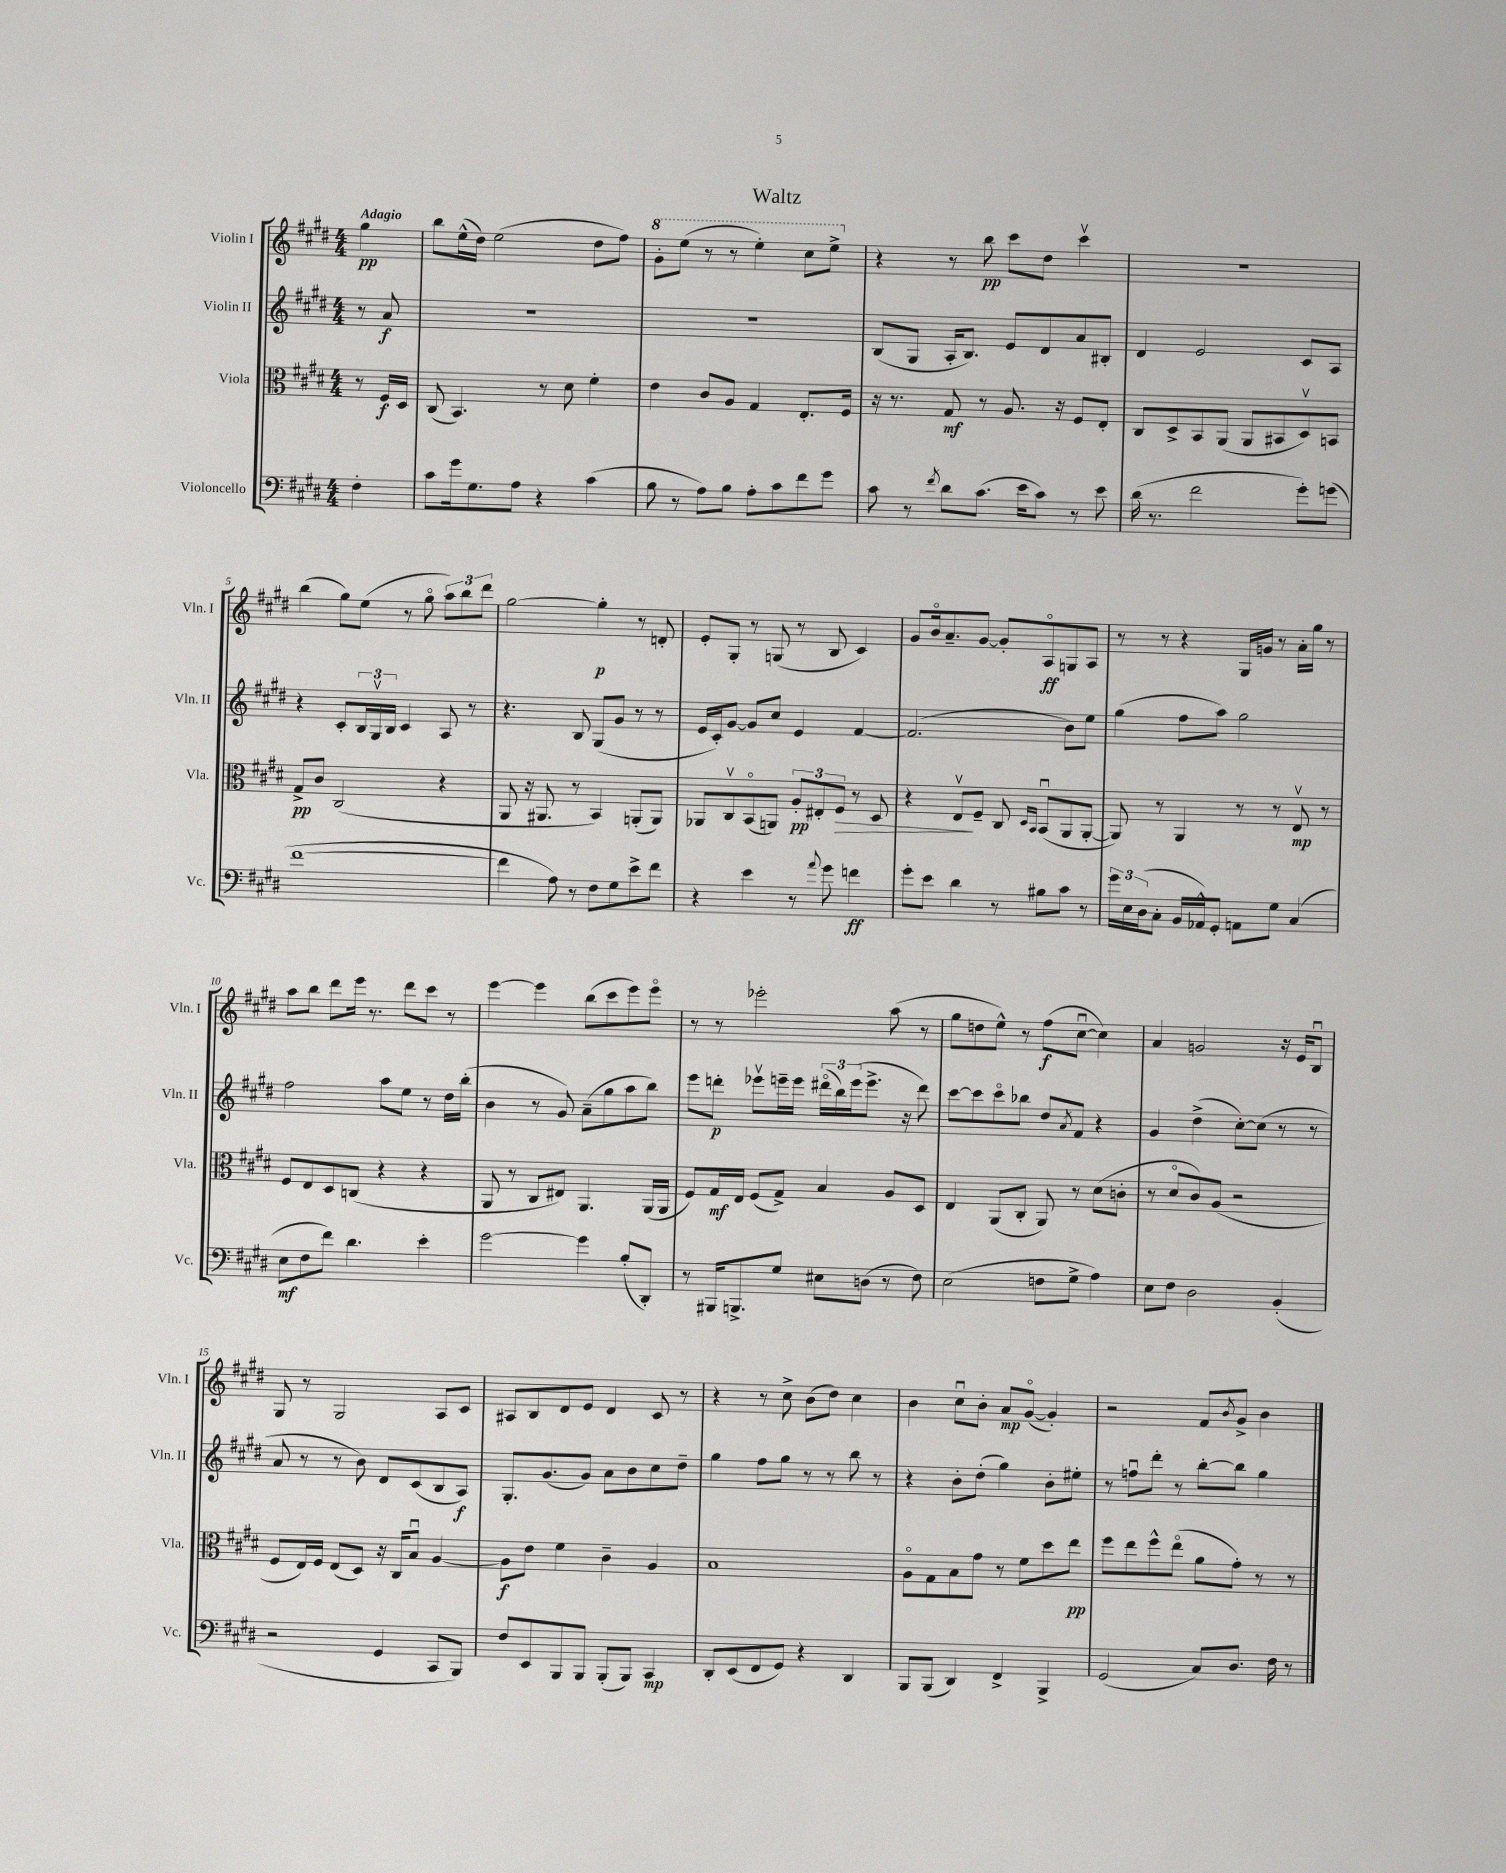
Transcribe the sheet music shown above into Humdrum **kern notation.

**kern	**dynam	**kern	**dynam	**kern	**dynam	**kern	**dynam
*part4	*part4	*part3	*part3	*part2	*part2	*part1	*part1
*staff4	*staff4	*staff3	*staff3	*staff2	*staff2	*staff1	*staff1
*I"Violoncello	*	*I"Viola	*	*I"Violin II	*	*I"Violin I	*
*I'Vc.	*	*I'Vla.	*	*I'Vln. II	*	*I'Vln. I	*
*clefF4	*	*clefC3	*	*clefG2	*	*clefG2	*
*k[f#c#g#d#]	*	*k[f#c#g#d#]	*	*k[f#c#g#d#]	*	*k[f#c#g#d#]	*
*M4/4	*	*M4/4	*	*M4/4	*	*M4/4	*
=	=	=	=	=	=	=	=
!	!	!	!	!	!	!LO:TX:a:B:t=Adagio	!
4F#'\	.	8r	.	8r	.	4gg#\	pp
.	.	16F#/LL	f	8a/	f	.	.
.	.	16D#/JJ	.	.	.	.	.
=1	=1	=1	=1	=1	=1	=1	=1
8c#\L	.	(8C#/	.	1r	.	8bb\L	.
16g#\k	.	4.BB/)	.	.	.	(16ee^^\L	.
8.G#\	.	.	.	.	.	16dd#\JJ)	.
.	.	.	.	.	.	(2ee\	.
8A\J	.	.	.	.	.	.	.
4r	.	8r	.	.	.	.	.
.	.	8d#\	.	.	.	.	.
(4c#\	.	4f#'\	.	.	.	8dd#\L	.
.	.	.	.	.	.	8ff#\J)	.
=2	=2	=2	=2	=2	=2	=2	=2
*	*	*	*	*	*	*8va	*
8B\	.	4e\	.	1r	.	8gg#'\L	.
8r	.	.	.	.	.	(8eee\J	.
8A\L)	.	8c#/L	.	.	.	8r	.
8B\J	.	8A/J	.	.	.	8r	.
8A'\L	.	4G#/	.	.	.	4eee'\)	.
8c#\	.	.	.	.	.	.	.
8f#\	.	8.E'/L	.	.	.	8ccc#\L	.
8g#\J	.	.	.	.	.	8eee^\J	.
.	.	16F#/Jk	.	.	.	.	.
=3	=3	=3	=3	=3	=3	=3	=3
*	*	*	*	*	*	*X8va	*
8c#\	.	16r	.	(8B/L	.	4r	.
.	.	8.r	.	.	.	.	.
8r	.	.	.	8G#/J	.	.	.
8qf#/	.	.	.	.	.	.	.
8d#\L	.	8G#/	mf	16A'/KL	.	8r	.
.	.	.	.	8.B/J)	.	.	.
(8.c#\J	.	8r	.	.	.	8bb\	pp
.	.	8.A/	.	8e/L	.	8ccc#\L	.
16e\KL	.	.	.	.	.	.	.
8c#\J)	.	.	.	8d#/	.	8dd#\J	.
.	.	16r	.	.	.	.	.
8r	.	8F#/L	.	8a/	.	4ccc#v\	.
8e\	.	8E'/J	.	8B#X'/J	.	.	.
=4	=4	=4	=4	=4	=4	=4	=4
(16d#\	.	8C#/L	.	4d#/	.	1r	.
8.r	.	.	.	.	.	.	.
.	.	8D#^/	.	.	.	.	.
2f#\	.	8BB/	.	2e/	.	.	.
.	.	(8AA/J	.	.	.	.	.
.	.	8AA/L	.	.	.	.	.
.	.	8BB#X/	.	.	.	.	.
8g#'\L)	.	8D#v/)	.	8c#/L	.	.	.
(8gn\J	.	8BBn/J	.	8A/J	.	.	.
!!LO:LB:g=z
=5	=5	=5	=5	=5	=5	=5	=5
[1f#	.	8G#^/L	pp	4r	.	(4bb\	.
.	.	8c#/J	.	.	.	.	.
.	.	(2C#/	.	8c#'/L	.	8gg#\L)	.
.	.	.	.	24B/L	.	(8ee\J	.
.	.	.	.	24G#v/	.	.	.
.	.	.	.	24B/JJ	.	.	.
.	.	.	.	4c#/	.	8r	.
.	.	.	.	.	.	8gg#\	.
.	.	4r	.	8A/	.	12aa\L)	.
.	.	.	.	.	.	12bb\	.
.	.	.	.	8r	.	.	.
.	.	.	.	.	.	12ddd#\J	.
=6	=6	=6	=6	=6	=6	=6	=6
4f#\]	.	8AA/	.	4.r	.	[2gg#\	.
.	.	16r	.	.	.	.	.
.	.	8.AA#X/	.	.	.	.	.
8A\)	.	.	.	.	.	.	.
8r	.	8r	.	8B/	.	.	.
8F#\L	.	4BB/)	.	(8G#/L	.	4gg#'\]	p
8G#\	.	.	.	8g#/J	.	.	.
8e^\	.	(8AAn'/L	.	8r	.	8r	.
8f#\J	.	8AA/J)	.	8r	.	8dn'/	.
=7	=7	=7	=7	=7	=7	=7	=7
4r	.	8AA-X/L	.	16e/LL	.	8e'/L	.
.	.	.	.	16c#'/J)	.	.	.
.	.	8C#v/	.	[8g#/J	.	8G#'/J	.
4e\	.	(8BB/	.	8g#/L]	.	8r	.
.	.	8AAn/J)	.	8cc#/J	.	(8Gn/	.
8r	.	12A'/L	pp	4e/	.	8r	.
.	.	12E#X'/	.	.	.	.	.
8qqa/	.	.	.	.	.	.	.
8g#\	.	.	.	.	.	8B/	.
!	!	!	!LO:HP:b	!	!	!	!
.	.	12F#/J	>	.	.	.	.
4fn\	ff	8r	.	[4f#/	.	4c#/)	.
.	.	8D#/	.	.	.	.	.
=8	=8	=8	=8	=8	=8	=8	=8
8g#'\L	.	4r	.	(2.f#/]	.	8g#/L	.
8e\J	.	.	.	.	.	16b/k	.
.	.	.	.	.	.	8.a~/	.
4d#\	.	8Ev/L	.	.	.	.	.
.	.	8F#~/J	]	.	.	[8g#/J	.
8r	.	8C#/	.	.	.	8g#'/L]	.
.	.	16qqD#/LL	.	.	.	.	.
.	.	16qqBB/JJ	.	.	.	.	.
8B#X\L	.	(8BBu/L	.	.	.	8A/	ff
8c#\J	.	8AA/	.	8b\L)	.	8Gn/	.
8r	.	[8AA'/J	.	8ee\J	.	8A/J	.
=9	=9	=9	=9	=9	=9	=9	=9
24g#\LL	.	8AA/])	.	(4gg#\	.	8r	.
24E\	.	.	.	.	.	.	.
(24D#\J	.	.	.	.	.	.	.
8C#'\J	.	8r	.	.	.	8r	.
16BB/LL	.	4AA/	.	8ff#\L	.	4r	.
16AA-X^^/J)	.	.	.	.	.	.	.
8GG#'/J	.	.	.	8aa\J)	.	.	.
8AAn\L	.	8r	.	2gg#\	.	16G#/LL	.
.	.	.	.	.	.	16gn/JJ	.
8G#\J	.	8r	.	.	.	8r	.
(4C#/	.	8Ev/	mp	.	.	16a'\LL	.
.	.	.	.	.	.	16gg#\JJ	.
.	.	8r	.	.	.	8r	.
!!LO:LB:g=z
=10	=10	=10	=10	=10	=10	=10	=10
8E\L	mf	8F#/L	.	2ff#\	.	8aa\L	.
8F#\	.	8E/	.	.	.	8bb\J	.
8f#\J)	.	8D#/	.	.	.	8ddd#\L	.
4.d#\	.	(8Cn/J	.	.	.	16eee\Jk	.
.	.	.	.	.	.	8.r	.
.	.	4r	.	8aa\L	.	.	.
.	.	.	.	8ee\J	.	8ddd#\L	.
4e'\	.	4r	.	8r	.	8ccc#\J	.
.	.	.	.	16dd#\LL	.	8r	.
.	.	.	.	(16bb'\JJ	.	.	.
=11	=11	=11	=11	=11	=11	=11	=11
[2g#\	.	8AA/	.	4b\	.	[4eee\	.
.	.	8r	.	.	.	.	.
.	.	8C#/L	.	8r	.	4eee\]	.
.	.	8E#X/J)	.	8g#/)	.	.	.
4g#\]	.	4.AA/	.	(8a~\L	.	(8bb\L	.
.	.	.	.	8gg#\	.	8ccc#\	.
(8B'/L	.	.	.	8aa\	.	8eee\)	.
8DD#'/J)	.	(16AA/LL	.	8bb\J)	.	8eee\J	.
.	.	16AA/JJ	.	.	.	.	.
=12	=12	=12	=12	=12	=12	=12	=12
8r	.	8F#/L)	.	8eee\L	.	8r	.
16BBB#X/KL	.	16G#/L	mf	8dddn'\J	p	8r	.
8.BBBn^/	.	16E/JJ	.	.	.	.	.
.	.	(8F#/L	.	8eee-Xv\L	.	2eee-X'\	.
8G#/J	.	8G#^/J)	.	16eeen~\L	.	.	.
.	.	.	.	16eee\JJ	.	.	.
8E#X\L	.	4B/	.	(24ddd#X\LL	.	.	.
.	.	.	.	24bb\)	.	.	.
.	.	.	.	(24eee\J	.	.	.
(8Dn\J	.	.	.	8.eee^\J	.	.	.
8r	.	8A/L	.	.	.	(8aa\	.
.	.	.	.	16r	.	.	.
8F#\)	.	8D#/J	.	8ddd#\)	.	8r	.
=13	=13	=13	=13	=13	=13	=13	=13
(2E\	.	4E/	.	[8ccc#\L	.	8gg#\L	.
.	.	.	.	8ccc#\]	.	8ddn\	.
.	.	(8AA/L	.	8ccc#\	.	8ee^^\J)	.
.	.	8C#'/J	.	8bb-X\J	.	8r	.
8Fn\L	.	8AA/)	.	8dd#/L	.	(8ff#\L	f
.	.	.	.	8qa/	.	.	.
8G#^\J	.	8r	.	8f#/J	.	[8cc#u\J	.
4A\)	.	(8d#\L	.	4r	.	4cc#\])	.
.	.	8cn'\J	.	.	.	.	.
=14	=14	=14	=14	=14	=14	=14	=14
8E\L	.	8r	.	4g#/	.	4a/	.
8F#\J	.	8d#/L	.	.	.	.	.
2D#\	.	8c#/)	.	(4dd#^\	.	2gn/	.
.	.	(8A/J	.	.	.	.	.
.	.	2r	.	[8cc#'\L)	.	.	.
.	.	.	.	(8cc#\J]	.	.	.
(4BB'/	.	.	.	8r	.	16r	.
.	.	.	.	.	.	16e/KL	.
.	.	.	.	8r	.	8Bu/J	.
!!LO:LB:g=z
=15	=15	=15	=15	=15	=15	=15	=15
2r	.	8F#/L	.	8a/	.	8G#/	.
.	.	16E/L)	.	8r	.	8r	.
.	.	16F#/JJ	.	.	.	.	.
.	.	(8E/L	.	8r	.	2G#/	.
.	.	8D#/J)	.	8b\)	.	.	.
4GG#/	.	16r	.	8d#/L	.	.	.
.	.	16C#/KL	.	.	.	.	.
.	.	8Bu/J	.	(8c#/	.	.	.
8CC#/L	.	[4A/	.	8B/	.	8A/L	.
8BBB/J)	.	.	.	8A/J)	f	8c#/J	.
=16	=16	=16	=16	=16	=16	=16	=16
8F#/L	.	8A\L]	f	8.G#'/L	.	8A#X/L	.
8EE/	.	8e\J	.	.	.	8B/	.
.	.	.	.	(8.g#/	.	.	.
8BBB/	.	4f#\	.	.	.	8d#/	.
8BBB/J	.	.	.	8g#/J)	.	8e/J	.
(8BBB'/L	.	4c#~\	.	8a\L	.	4d#/	.
8BBB/J)	.	.	.	8b\	.	.	.
4CC#/	mp	4A/	.	8cc#\	.	8c#/	.
.	.	.	.	8dd#~\J	.	8r	.
=17	=17	=17	=17	=17	=17	=17	=17
8DD#'/L	.	1B	.	4gg#\	.	4r	.
(8EE/	.	.	.	.	.	.	.
8FF#/	.	.	.	8ff#\L	.	8r	.
8GG#/J)	.	.	.	8gg#\J	.	8cc#^\	.
4r	.	.	.	8r	.	(8b\L	.
.	.	.	.	8r	.	8dd#\J)	.
4DD#/	.	.	.	8bb\	.	4cc#\	.
.	.	.	.	8r	.	.	.
=18	=18	=18	=18	=18	=18	=18	=18
8BBB/L	.	8A\L	.	4r	.	4b\	.
(8BBB/J	.	8G#\	.	.	.	.	.
4DD#/)	.	8B\	.	8b'\L	.	8cc#u\L	.
.	.	8g#\J	.	(8dd#'\J	.	8b'\J	.
4FF#^/	.	8r	.	4gg#\)	.	8a/L	mp
.	.	8f#\L	.	.	.	([8g#/J	.
4BBB^/	.	8dd#\	.	8b'\L	.	4g#'/])	.
.	.	8ee\J	pp	8ee#X'\J	.	.	.
=19	=19	=19	=19	=19	=19	=19	=19
(2GG#/	.	8ff#\L	.	8r	.	2r	.
.	.	8ee\	.	8ffnu\L	.	.	.
.	.	8ff#^^\	.	8ddd#'\J	.	.	.
.	.	(8ee\J	.	8r	.	.	.
8C#/L)	.	8a\L	.	[8bb'\L	.	8f#/L	.
.	.	.	.	.	.	8qb/	.
8.D#/J	.	8g#'\J)	.	8bb\J]	.	8g#^/J	.
.	.	8r	.	4gg#\	.	4b\	.
16F#\	.	.	.	.	.	.	.
8r	.	8r	.	.	.	.	.
==	==	==	==	==	==	==	==
*-	*-	*-	*-	*-	*-	*-	*-
